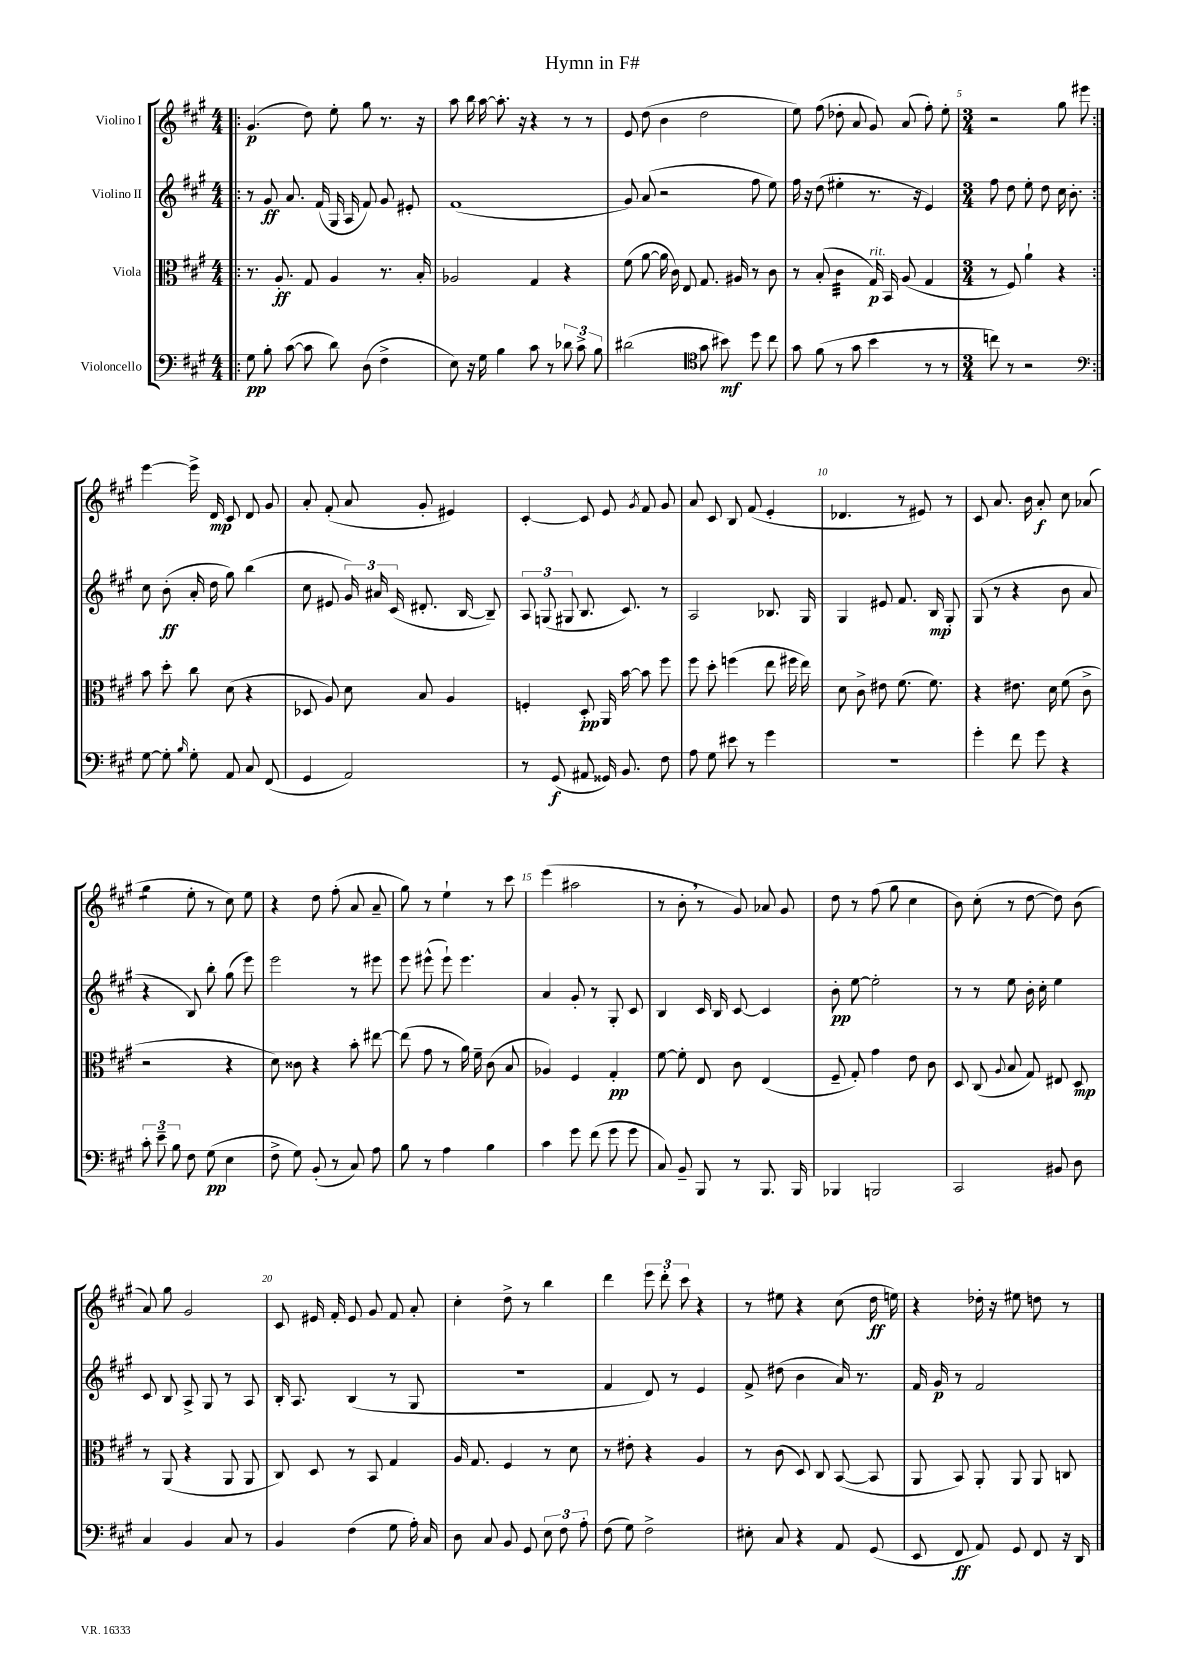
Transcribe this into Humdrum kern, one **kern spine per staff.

**kern	**dynam	**kern	**dynam	**kern	**dynam	**kern	**dynam
*part4	*part4	*part3	*part3	*part2	*part2	*part1	*part1
*staff4	*staff4	*staff3	*staff3	*staff2	*staff2	*staff1	*staff1
*I"Violoncello	*	*I"Viola	*	*I"Violino II	*	*I"Violino I	*
*clefF4	*	*clefC3	*	*clefG2	*	*clefG2	*
*k[f#c#g#]	*	*k[f#c#g#]	*	*k[f#c#g#]	*	*k[f#c#g#]	*
*M4/4	*	*M4/4	*	*M4/4	*	*M4/4	*
=1!|:	=1!|:	=1!|:	=1!|:	=1!|:	=1!|:	=1!|:	=1!|:
8G#\	pp	8.r	.	8r	.	(4.g#/	p
8B'\	.	.	.	8g#/	ff	.	.
.	.	8.A'/	ff	.	.	.	.
([8c#\	.	.	.	8.a/	.	.	.
8c#\]	.	8G#/	.	.	.	8dd\)	.
.	.	.	.	(16f#/	.	.	.
8d\)	.	4A/	.	16G#/	.	8ee'\	.
.	.	.	.	16A/	.	.	.
(8D\	.	.	.	8f#/)	.	8gg#\	.
4F#^\	.	8.r	.	8g#/	.	8.r	.
.	.	.	.	8e#X'/	.	.	.
.	.	16B'/	.	.	.	16r	.
=2	=2	=2	=2	=2	=2	=2	=2
8E\)	.	2A-X/	.	(1f#	.	8aa\	.
16r	.	.	.	.	.	16bb\	.
16G#\	.	.	.	.	.	[16aa\	.
4B\	.	.	.	.	.	8.aa'\]	.
.	.	.	.	.	.	16r	.
8c#\	.	4G#/	.	.	.	4r	.
8r	.	.	.	.	.	.	.
12d-X\	.	4r	.	.	.	8r	.
12c#^\	.	.	.	.	.	.	.
.	.	.	.	.	.	8r	.
12B\	.	.	.	.	.	.	.
=3	=3	=3	=3	=3	=3	=3	=3
(2d#X\	.	(8f#\	.	8g#/)	.	8e/	.
.	.	[8a\	.	(8a/	.	(8dd\	.
.	.	16a\]	.	2r	.	4b\	.
.	.	16c#\)	.	.	.	.	.
.	.	8E/	.	.	.	.	.
*clefC4	*	*	*	*	*	*	*
8g#\	.	8.G#/	.	.	.	2dd\	.
8b#X\)	mf	.	.	.	.	.	.
.	.	16A#X/	.	.	.	.	.
8dd\	.	8r	.	8ff#\	.	.	.
8cc#\	.	8c#\	.	8ee\)	.	.	.
=4	=4	=4	=4	=4	=4	=4	=4
8g#\	.	8r	.	16ff#\	.	8ee\)	.
.	.	.	.	16r	.	.	.
(8f#\	.	(8B'/	.	(8dd\	.	(8ff#\	.
*	*	*tremolo	*	*	*	*	*
8r	.	32c#\LLL	.	4ee#X'\	.	8dd-X'\	.
.	.	32c#\	.	.	.	.	.
.	.	32c#\	.	.	.	.	.
.	.	32c#\	.	.	.	.	.
8g#\	.	32c#\	.	.	.	8a/	.
.	.	32c#\	.	.	.	.	.
.	.	32c#\	.	.	.	.	.
.	.	32c#\JJJ	.	.	.	.	.
*	*	*Xtremolo	*	*	*	*	*
!	!	!LO:TX:a:i:t=rit.	!	!	!	!	!
4b\	.	16G#/)	p	8.r	.	8g#/)	.
.	.	16BB/	.	.	.	.	.
.	.	(8A/	.	.	.	(8a/	.
.	.	.	.	16r	.	.	.
8r	.	4G#/	.	4e/)	.	8ff#'\)	.
8r	.	.	.	.	.	8ee'\	.
=5	=5	=5	=5	=5	=5	=5	=5
*M3/4	*	*M3/4	*	*M3/4	*	*M3/4	*
8ccn\)	.	8r	.	8ff#\	.	2r	.
8r	.	8F#/)	.	8dd\	.	.	.
2r	.	4a`\	.	8ee'\	.	.	.
.	.	.	.	8dd\	.	.	.
.	.	4r	.	16cc#\	.	8gg#\	.
.	.	.	.	8.b'\	.	.	.
.	.	.	.	.	.	8eee#X\	.
!!LO:LB:g=z
=6:|!	=6:|!	=6:|!	=6:|!	=6:|!	=6:|!	=6:|!	=6:|!
*clefF4	*	*	*	*	*	*	*
[8G#\	.	8b\	.	8cc#\	.	[4eee\	.
8G#'\]	.	8dd'\	.	(8b'\	ff	.	.
16qqB/	.	.	.	.	.	.	.
8G#'\	.	8cc#\	.	16a'/	.	16eee^\]	.
.	.	.	.	16dd\	.	16d/	mp
8AA/	.	(8d\	.	8gg#\)	.	8c#/	.
8C#/	.	4r	.	(4bb\	.	8d/	.
(8FF#/	.	.	.	.	.	8g#/	.
=7	=7	=7	=7	=7	=7	=7	=7
4GG#/	.	8D-X/	.	8cc#\	.	8a'/	.
.	.	8A/)	.	8e#X/	.	(8f#'/	.
2AA/)	.	8d\	.	24g#/)	.	8a/	.
.	.	.	.	24a#X/	.	.	.
.	.	.	.	(24c#/	.	.	.
.	.	8B/	.	8.d#X'/	.	8g#'/	.
.	.	4A/	.	.	.	4e#X/)	.
.	.	.	.	[16B/	.	.	.
.	.	.	.	8B~/])	.	.	.
=8	=8	=8	=8	=8	=8	=8	=8
8r	.	4Fn'/	.	12A/	.	[4c#'/	.
.	.	.	.	(12Gn/	.	.	.
(8GG#/	f	.	.	.	.	.	.
.	.	.	.	12G#X/	.	.	.
8AA#X/	.	8D'/	pp	8.B/	.	8c#/]	.
16GG##X/)	.	16AA/	.	.	.	8e/	.
8.BB/	.	[16b\	.	8.c#/)	.	.	.
.	.	.	.	.	.	8qg#/	.
.	.	8b\]	.	.	.	8f#/	.
8F#\	.	8ff#\	.	8r	.	8g#/	.
=9	=9	=9	=9	=9	=9	=9	=9
8A\	.	8ff#\	.	2A/	.	8a/	.
8G#\	.	8dd'\	.	.	.	8c#/	.
8e#X\	.	(4ffn\	.	.	.	8B/	.
8r	.	.	.	.	.	(8f#/	.
4g#\	.	8ee\	.	8.B-X/	.	4e'/	.
.	.	16ff#X\	.	.	.	.	.
.	.	16ee\)	.	16G#/	.	.	.
=10	=10	=10	=10	=10	=10	=10	=10
2.r	.	8d\	.	4G#/	.	4.d-X/	.
.	.	8c#^\	.	.	.	.	.
.	.	8e#X\	.	8e#X/	.	.	.
.	.	(8.f#\	.	8.f#/	.	8r	.
.	.	.	.	.	.	8e#X/)	.
.	.	8.f#\)	.	16B/	mp	.	.
.	.	.	.	8G#'/	.	8r	.
=11	=11	=11	=11	=11	=11	=11	=11
4g#'\	.	4r	.	(8G#/	.	8c#/	.
.	.	.	.	8r	.	8.a/	.
8f#\	.	8.e#X\	.	4r	.	.	.
.	.	.	.	.	.	16b\	.
8g#\	.	.	.	.	.	8a'/	f
.	.	16d\	.	.	.	.	.
4r	.	(8f#\	.	8b\	.	8cc#\	.
.	.	8c#^\	.	8a/	.	(8a-X/	.
!!LO:LB:g=z
=12	=12	=12	=12	=12	=12	=12	=12
*	*	*	*	*	*	*tremolo	*
12c#'\	.	2r	.	4r	.	8gg#\L	.
12e~\	.	.	.	.	.	.	.
.	.	.	.	.	.	8gg#\J	.
*	*	*	*	*	*	*Xtremolo	*
12B\	.	.	.	.	.	.	.
8F#\	.	.	.	8B/)	.	8ee'\	.
(8G#\	pp	.	.	8bb'\	.	8r	.
4E\	.	4r	.	(8gg#\	.	8cc#\)	.
.	.	.	.	8eee\)	.	8ee\	.
=13	=13	=13	=13	=13	=13	=13	=13
8F#^\	.	8d\)	.	2eee\	.	4r	.
8G#\)	.	8c##X\	.	.	.	.	.
(8BB'/	.	4r	.	.	.	8dd\	.
8r	.	.	.	.	.	(8ff#'\	.
8C#/)	.	8b'\	.	8r	.	8a/	.
8A\	.	[8ee#X\	.	8eee#X\	.	8a~/	.
=14	=14	=14	=14	=14	=14	=14	=14
8B\	.	(8ee#\]	.	8eee\	.	8gg#\)	.
8r	.	8g#\	.	(8eee#X^^\	.	8r	.
4A\	.	8r	.	8eee#`\)	.	4ee`\	.
.	.	16a\)	.	4.eee#\	.	.	.
.	.	16f#~\	.	.	.	.	.
4B\	.	(8c#\	.	.	.	8r	.
.	.	8B/	.	.	.	8ccc#\	.
=15	=15	=15	=15	=15	=15	=15	=15
4c#\	.	4A-X/)	.	4a/	.	(4eee\	.
8g#\	.	4F#/	.	8g#'/	.	2aa#X\	.
(8f#\	.	.	.	8r	.	.	.
8g#\	.	4G#'/	pp	8G#'/	.	.	.
8g#\	.	.	.	8c#/	.	.	.
=16	=16	=16	=16	=16	=16	=16	=16
8C#/)	.	[8f#\	.	4B/	.	8r	.
8BB~/	.	8f#'\]	.	.	.	8b',\	.
8BBB/	.	8E/	.	16c#/	.	8r	.
.	.	.	.	16B/	.	.	.
8r	.	8c#\	.	[8c#/	.	8g#/)	.
8.BBB/	.	(4E/	.	4c#/]	.	8a-X/	.
.	.	.	.	.	.	8g#/	.
16BBB/	.	.	.	.	.	.	.
=17	=17	=17	=17	=17	=17	=17	=17
4BBB-X/	.	8F#~/	.	8b'\	pp	8dd\	.
.	.	8G#'/)	.	[8ee\	.	8r	.
2BBBn/	.	4g#\	.	2ee'\]	.	(8ff#\	.
.	.	.	.	.	.	8gg#\	.
.	.	8e\	.	.	.	4cc#\	.
.	.	8c#\	.	.	.	.	.
=18	=18	=18	=18	=18	=18	=18	=18
2CC#/	.	8D/	.	8r	.	8b\)	.
.	.	(8C#/	.	8r	.	(8cc#'\	.
.	.	8qqA/	.	.	.	.	.
.	.	8B/	.	8ee\	.	8r	.
.	.	8G#/)	.	16b'\	.	[8dd\	.
.	.	.	.	16cc#'\	.	.	.
8BB#X/	.	8E#X/	.	4ee\	.	8dd\])	.
8D\	.	8D/	mp	.	.	(8b\	.
!!LO:LB:g=z
=19	=19	=19	=19	=19	=19	=19	=19
4C#/	.	8r	.	8c#/	.	8a/)	.
.	.	(8AA/	.	8B/	.	8gg#\	.
4BB/	.	4r	.	8A^/	.	2g#/	.
.	.	.	.	8G#/	.	.	.
8C#/	.	8AA/	.	8r	.	.	.
8r	.	8AA/	.	8A/	.	.	.
=20	=20	=20	=20	=20	=20	=20	=20
4BB/	.	8C#/)	.	16B'/	.	8c#/	.
.	.	.	.	8.A/	.	.	.
.	.	8D/	.	.	.	16e#X/	.
.	.	.	.	.	.	16f#'/	.
(4F#\	.	8r	.	(4B/	.	8e#/	.
.	.	8BB/	.	.	.	8g#/	.
8G#\	.	4G#/	.	8r	.	8f#/	.
16A'\)	.	.	.	8G#/	.	8a'/	.
16C#/	.	.	.	.	.	.	.
=21	=21	=21	=21	=21	=21	=21	=21
8D\	.	16A/	.	2.r	.	4cc#'\	.
.	.	8.G#/	.	.	.	.	.
8C#/	.	.	.	.	.	.	.
8BB/	.	4F#/	.	.	.	8dd^\	.
8GG#/	.	.	.	.	.	8r	.
12E\	.	8r	.	.	.	4bb\	.
12F#\	.	.	.	.	.	.	.
.	.	8d\	.	.	.	.	.
12A'\	.	.	.	.	.	.	.
=22	=22	=22	=22	=22	=22	=22	=22
(8F#\	.	8r	.	4f#/	.	4ddd\	.
8G#\)	.	8e#X'\	.	.	.	.	.
2F#^\	.	4r	.	8d/)	.	12eee\	.
.	.	.	.	.	.	12ddd'\	.
.	.	.	.	8r	.	.	.
.	.	.	.	.	.	12ccc#\	.
.	.	4A/	.	4e/	.	4r	.
=23	=23	=23	=23	=23	=23	=23	=23
8E#X'\	.	8r	.	8f#^/	.	8r	.
8C#/	.	(8c#\	.	(8dd#X\	.	8ee#X\	.
4r	.	8D/)	.	4b\	.	4r	.
.	.	8C#/	.	.	.	.	.
8AA/	.	([8BB/	.	16a/)	.	(8cc#\	.
.	.	.	.	8.r	.	.	.
(8GG#/	.	8BB/]	.	.	.	16dd\	ff
.	.	.	.	.	.	16een\)	.
=24	=24	=24	=24	=24	=24	=24	=24
8EE/	.	8AA/	.	16f#/	.	4r	.
.	.	.	.	16g#/	p	.	.
8FF#/	ff	8BB/)	.	8r	.	.	.
8AA/)	.	8AA'/	.	2f#/	.	16dd-X'\	.
.	.	.	.	.	.	16r	.
8GG#/	.	8AA/	.	.	.	8ee#X\	.
8FF#/	.	8AA/	.	.	.	8ddn\	.
16r	.	8Cn/	.	.	.	8r	.
16DD/	.	.	.	.	.	.	.
==	==	==	==	==	==	==	==
*-	*-	*-	*-	*-	*-	*-	*-
